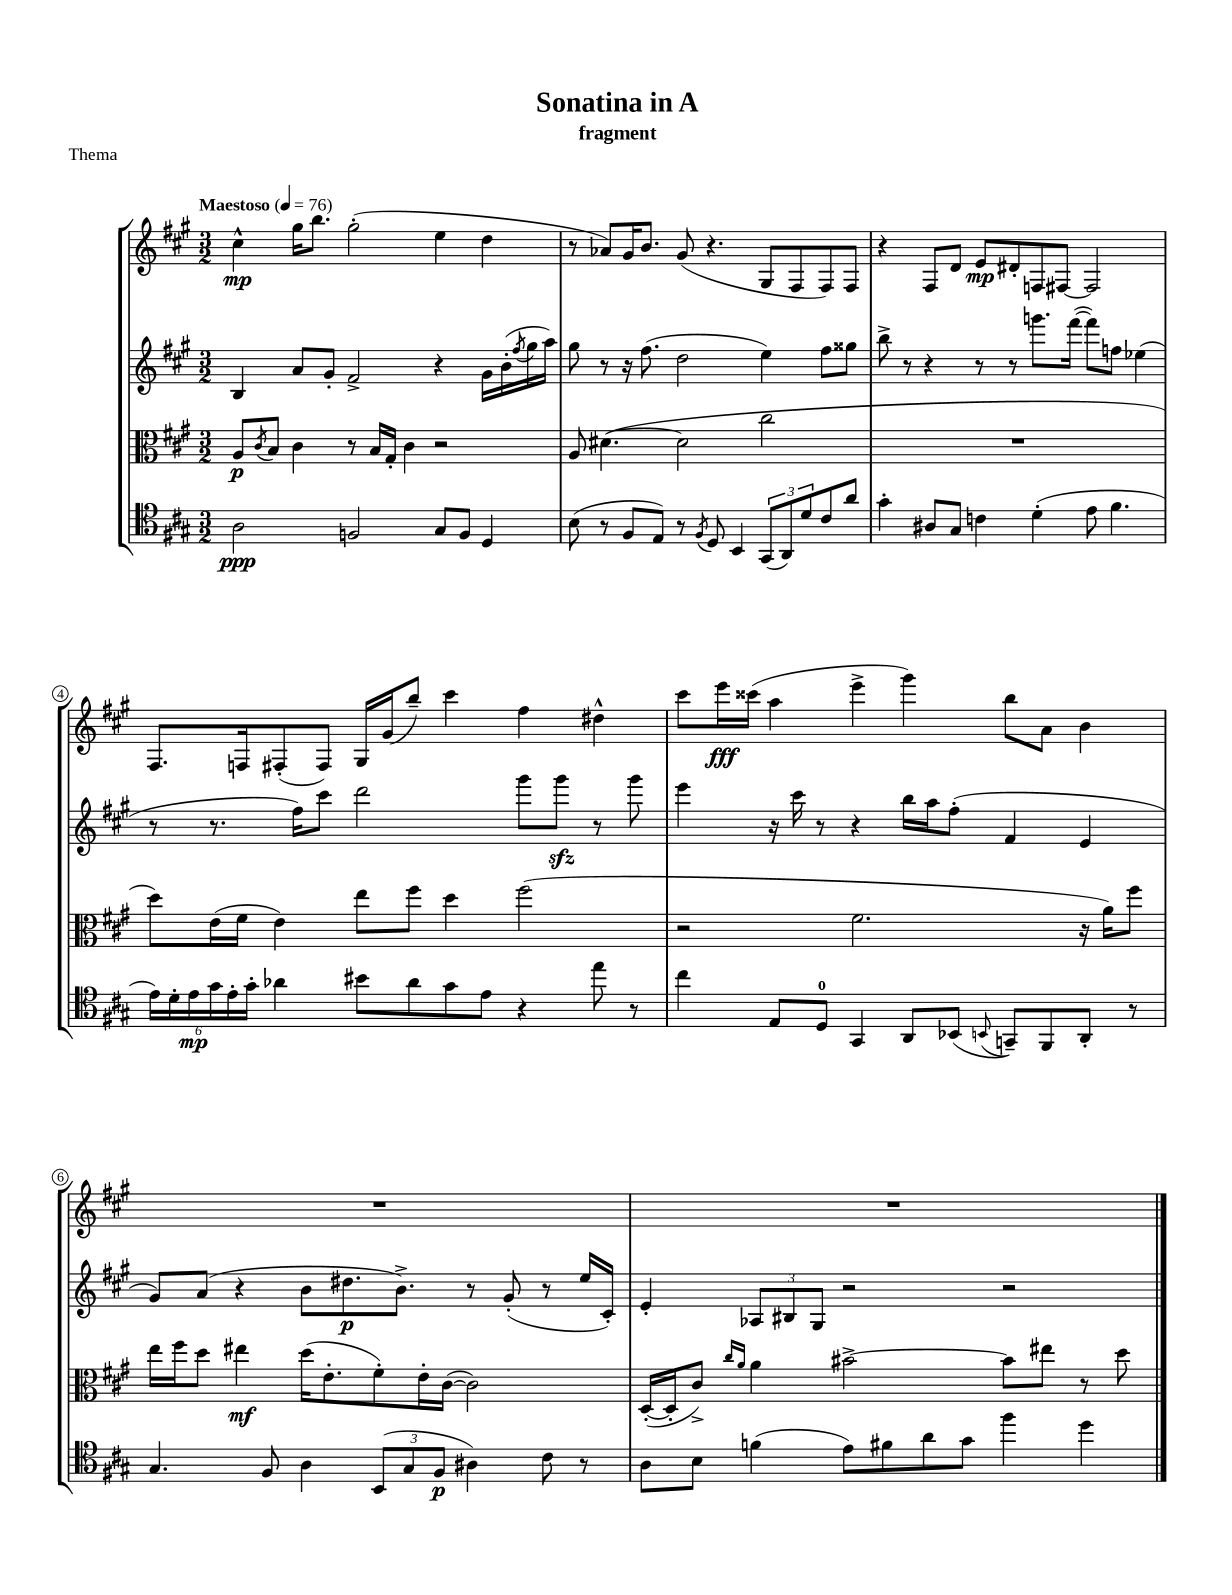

**kern	**kern	**kern	**kern
*staff4	*staff3	*staff2	*staff1
*clefC4	*clefC3	*clefG2	*clefG2
*k[f#c#g#]	*k[f#c#g#]	*k[f#c#g#]	*k[f#c#g#]
*M3/2	*M3/2	*M3/2	*M3/2
*MM76	*MM76	*MM76	*MM76
2A\	8A/L	4B/	4cc#^^\
.	8qc#/	.	.
.	8B/J	.	.
.	4c#\	8a/L	16gg#\LK
.	.	.	8.bb\J
.	.	8g#'/J	.
2F/	8r	2f#^/	(2gg#'\
.	16B/LL	.	.
.	16G#'/JJ	.	.
.	4c#\	.	.
8G#/L	2r	4r	4ee\
8F/J	.	.	.
4D/	.	16g#\LL	4dd\
.	.	(16b'\	.
.	.	8qff#/	.
.	.	16gg#\	.
.	.	16aa\JJ)	.
=	=	=	=
(8B\	8A/	8gg#\	8r
8r	([4.d#\	8r	8a-/L)
8F#/L	.	16r	16g#/K
.	.	(8.ff#\	8.b/J
8E/J)	.	.	.
8r	2d#\]	2dd\	(8g#/
8qF#/	.	.	.
8D/	.	.	4.r
4BB/	.	.	.
(12GG#/L	2cc#\	4ee\)	8G#/L
12AA/)	.	.	.
.	.	.	8F#/
12d/	.	.	.
8c#/	.	8ff#\L	8F#/)
8a/J	.	8gg##\J	8F#/J
=	=	=	=
4g#'\	1.r	8bb^\	4r
.	.	8r	.
8A#/L	.	4r	8F#/L
8G#/J	.	.	8d/J
4c\	.	8r	8e/L
.	.	8r	8d#'/
(4d'\	.	8.ggg\L	8F/
.	.	.	[8F#/J
.	.	([16fff#\Jk	.
8e\	.	8fff#\]L)	2F#/]
4.f#\	.	8ff\J	.
.	.	(4ee-\	.
=	=	=	=
24e\LL)	8dd\L)	8r	8.F#/L
24d'\	.	.	.
24e\	.	.	.
24g#\	(16e\L	8.r	.
24e'\	.	.	.
.	16f#\JJ	.	16F/k
24g#'\JJ	.	.	.
4a-\	4e\)	.	(8F#'/
.	.	16ff#\LK)	.
.	.	8ccc#\J	8F#/J)
8b#\L	8ee\L	2ddd\	16G#/LL
.	.	.	(16g#/J
8a-\	8ff#\J	.	8bb~/J)
8g#\	4dd\	.	4ccc#\
8e\J	.	.	.
4r	(2ff#\	8ggg#\L	4ff#\
.	.	8ggg#\J	.
8ee\	.	8r	4dd#^^\
8r	.	8ggg#\	.
=	=	=	=
4cc#\	2r	4eee\	8ccc#\L
.	.	.	16eee\L
.	.	.	(16ccc##\JJ
8E/L	.	16r	4aa\
.	.	16ccc#\	.
8D/J	.	8r	.
4GG#/	2.f#\	4r	4eee^\
8AA/L	.	16bb\LL	4ggg#\)
.	.	16aa\J	.
(8BB-/J	.	(8ff#'\J	.
8qqBB/	.	.	.
8GG~/L)	.	4f#/	8bb\L
8FF#/	.	.	8a\J
8AA'/J	16r	4e/	4b\
.	16a\LK)	.	.
8r	8ff#\J	.	.
=	=	=	=
4.G#/	16ee\LL	8g#/L)	1.r
.	16ff#\J	.	.
.	8dd\J	(8a/J	.
.	4ee#\	4r	.
8F#/	.	.	.
4A\	(16dd\LK	8b\L	.
.	8.e'\	.	.
.	.	8.dd#\	.
(12BB/L	8f#'\)	.	.
.	.	8.b^\J)	.
12G#/	.	.	.
.	16e'\L	.	.
12F#/J	.	.	.
.	([16c#\JJ	.	.
4A#\)	2c#\])	8r	.
.	.	(8g#'/	.
8c#\	.	8r	.
8r	.	16ee/LL	.
.	.	16c#'/JJ)	.
=	=	=	=
8A\L	([16D'/LL	4e'/	1.r
.	16D'/]J	.	.
8B\J	8c#^/J)	.	.
.	16qqcc#/LL	.	.
.	16qqa/JJ	.	.
(4f\	4a\	12A-/L	.
.	.	12B#/	.
.	.	12G#/J	.
8e\L)	[2b#^\	2r	.
8f#\	.	.	.
8a\	.	.	.
8g#\J	.	.	.
4ff#\	8b#\]L	2r	.
.	8ee#\J	.	.
4dd\	8r	.	.
.	8dd\	.	.
==	==	==	==
*-	*-	*-	*-
